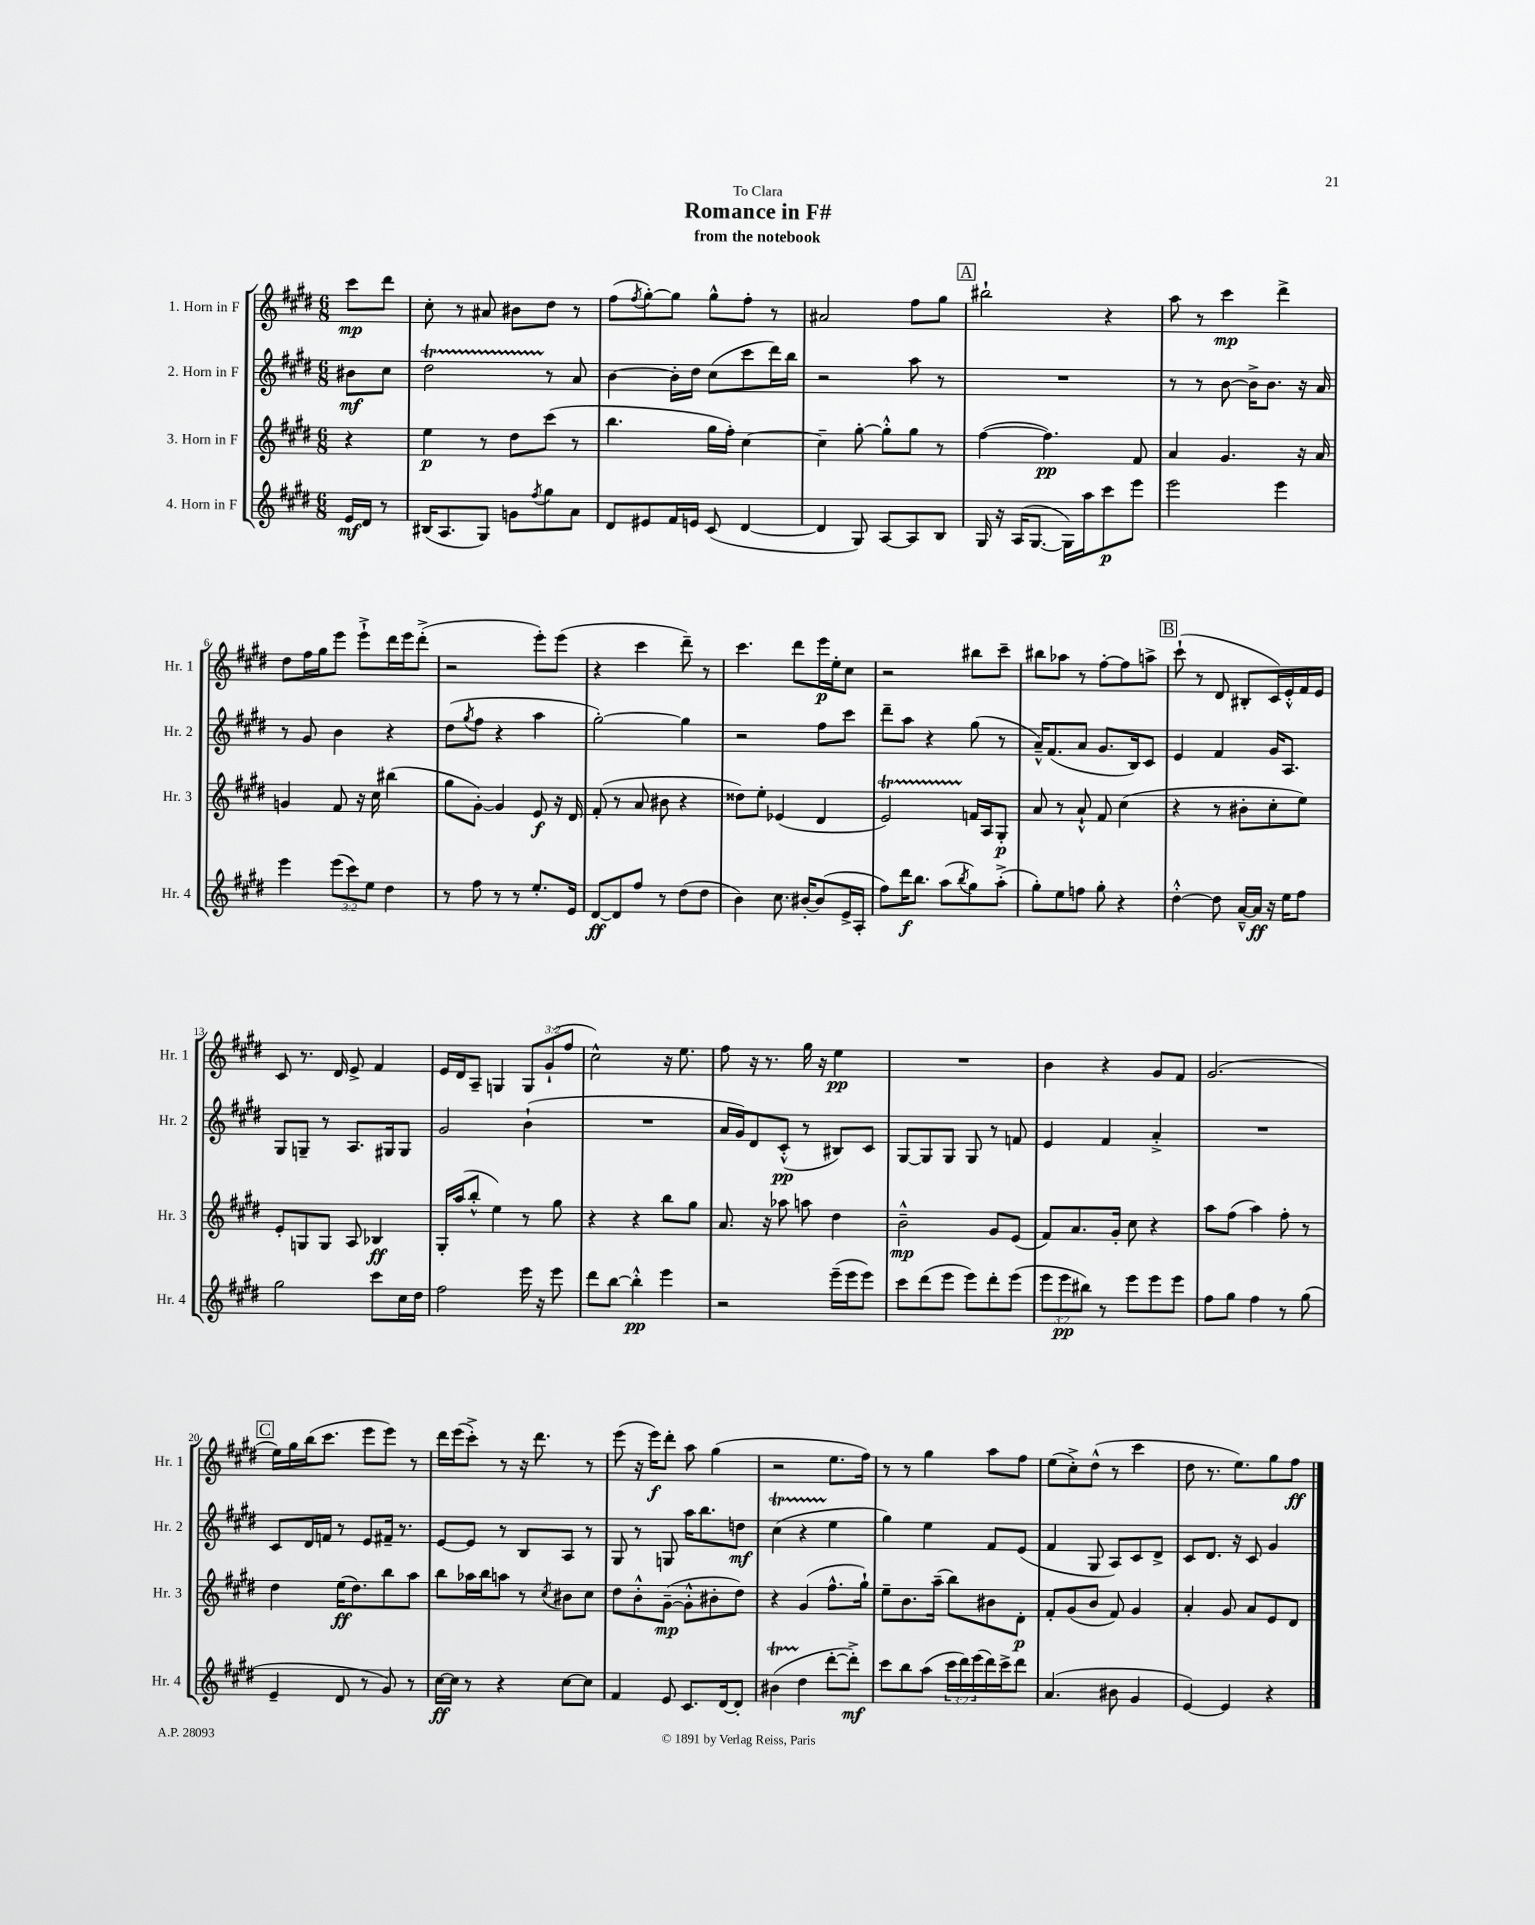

**kern	**dynam	**kern	**dynam	**kern	**dynam	**kern	**dynam
*part4	*part4	*part3	*part3	*part2	*part2	*part1	*part1
*staff4	*staff4	*staff3	*staff3	*staff2	*staff2	*staff1	*staff1
*I"4. Horn in F	*	*I"3. Horn in F	*	*I"2. Horn in F	*	*I"1. Horn in F	*
*I'Hr. 4	*	*I'Hr. 3	*	*I'Hr. 2	*	*I'Hr. 1	*
*clefG2	*	*clefG2	*	*clefG2	*	*clefG2	*
*k[f#c#g#d#]	*	*k[f#c#g#d#]	*	*k[f#c#g#d#]	*	*k[f#c#g#d#]	*
*M6/8	*	*M6/8	*	*M6/8	*	*M6/8	*
=	=	=	=	=	=	=	=
16e/LL	mf	4r	.	8b#X\L	mf	8ccc#\L	mp
16d#/JJ	.	.	.	.	.	.	.
8r	.	.	.	8cc#\J	.	8ddd#\J	.
=1	=1	=1	=1	=1	=1	=1	=1
(16B#X/KL	.	4ee\	p	2dd#t\	.	8cc#'\	.
8.A/	.	.	.	.	.	.	.
.	.	.	.	.	.	8r	.
8G#/J)	.	8r	.	.	.	8a#X/	.
8gn\L	.	8dd#\L	.	.	.	8b#X\L	.
8qff#/	.	.	.	.	.	.	.
8gg#\	.	(8ccc#\J	.	8r	.	8dd#\J	.
8a\J	.	8r	.	8a/	.	8r	.
=2	=2	=2	=2	=2	=2	=2	=2
8d#/L	.	4.bb\	.	[4b\	.	(8ff#\L	.
.	.	.	.	.	.	8qff#/	.
8e#X/	.	.	.	.	.	[8gg#'\)	.
16f#/L	.	.	.	16b'\LL]	.	8gg#\J]	.
16en/JJ	.	.	.	16dd#\JJ	.	.	.
(8c#/	.	16gg#\LL	.	(8cc#\L	.	8gg#^^\L	.
.	.	16ff#'\JJ)	.	.	.	.	.
[4d#/	.	[4cc#\	.	8ccc#\	.	8ff#'\J	.
.	.	.	.	16ddd#\L)	.	8r	.
.	.	.	.	16bb\JJ	.	.	.
=3	=3	=3	=3	=3	=3	=3	=3
4d#/]	.	4cc#~\]	.	2r	.	2a#X/	.
8G#/)	.	[8gg#'\	.	.	.	.	.
[8A/L	.	8gg#'^^\L]	.	.	.	.	.
8A/]	.	8gg#\J	.	8aa\	.	8ff#\L	.
8B/J	.	8r	.	8r	.	8gg#\J	.
!!LO:REH:place=s1:t=A
=4	=4	=4	=4	=4	=4	=4	=4
16G#/	.	([4ff#\	.	2.r	.	2bb#X`\	.
16r	.	.	.	.	.	.	.
(16A/KL	.	.	.	.	.	.	.
[8.G#/J	.	.	.	.	.	.	.
.	.	4.ff#\])	pp	.	.	.	.
16G#\LL])	.	.	.	.	.	.	.
16aa\J	.	.	.	.	.	.	.
8ccc#\	p	.	.	.	.	4r	.
8eee\J	.	8f#/	.	.	.	.	.
=5	=5	=5	=5	=5	=5	=5	=5
2eee\	.	4a/	.	8r	.	8aa\	.
.	.	.	.	8r	.	8r	.
.	.	4.g#/	.	[8b\	.	4ccc#\	mp
.	.	.	.	16b^\KL]	.	.	.
.	.	.	.	8.b\J	.	.	.
4eee\	.	.	.	.	.	4ddd#^\	.
.	.	16r	.	16r	.	.	.
.	.	16a/	.	16a/	.	.	.
!!LO:LB:g=z
=6	=6	=6	=6	=6	=6	=6	=6
4eee\	.	4gn/	.	8r	.	8dd#\L	.
.	.	.	.	8g#/	.	16ff#\L	.
.	.	.	.	.	.	16gg#\J	.
(12eee\L	.	8f#/	.	4b\	.	8eee\J	.
12ccc#\)	.	.	.	.	.	.	.
.	.	16r	.	.	.	8eee`^\L	.
12ee\J	.	.	.	.	.	.	.
.	.	16cc#\	.	.	.	.	.
4dd#\	.	(4bb#X\	.	4r	.	16ddd#\L	.
.	.	.	.	.	.	16eee\J	.
.	.	.	.	.	.	(8ddd#'^\J	.
=7	=7	=7	=7	=7	=7	=7	=7
8r	.	8gg#\L	.	(8dd#\L	.	2r	.
.	.	.	.	8qgg#/	.	.	.
8ff#\	.	[8g#'\J)	.	8ff#\J	.	.	.
8r	.	4g#/]	.	4r	.	.	.
8r	.	.	.	.	.	.	.
8.ee'/L	.	8e/	f	4aa\	.	8eee'\L)	.
.	.	16r	.	.	.	(8eee\J	.
16e/Jk	.	16d#/	.	.	.	.	.
=8	=8	=8	=8	=8	=8	=8	=8
[8d#/L	ff	(8f#'/	.	[2gg#'\)	.	4r	.
8d#/]	.	8r	.	.	.	.	.
8ff#/J	.	8a/	.	.	.	4ccc#\	.
8r	.	8b#X\	.	.	.	.	.
(8dd#\L	.	4r	.	4gg#\]	.	8ddd#~\)	.
8dd#\J	.	.	.	.	.	8r	.
=9	=9	=9	=9	=9	=9	=9	=9
4b\)	.	8dd##X\L)	.	2r	.	4.ccc#\	.
.	.	8ee'\J	.	.	.	.	.
8.cc#\	.	(4e-X/	.	.	.	.	.
.	.	.	.	.	.	8ddd#\L	.
[16b#X'/KL	.	.	.	.	.	.	.
(8b#/]	.	4d#/	.	8ff#\L	.	16eee\L	p
.	.	.	.	.	.	16ee'\J	.
16e^/L	.	.	.	8ccc#\J	.	8cc#\J	.
16A'/JJ	.	.	.	.	.	.	.
=10	=10	=10	=10	=10	=10	=10	=10
8ff#\L)	.	2eT/)	.	8ddd#~\L	.	2r	.
16ddd#\K	f	.	.	8aa\J	.	.	.
8.bb\J	.	.	.	.	.	.	.
.	.	.	.	4r	.	.	.
(8aa\L	.	.	.	.	.	.	.
8qbb/	.	.	.	.	.	.	.
8gg#\)	.	16fn/LL	.	(8gg#\	.	8bb#X\L	.
.	.	16A/J	.	.	.	.	.
(8aa'^\J	.	8G#'/J	p	8r	.	8ccc#~\J	.
=11	=11	=11	=11	=11	=11	=11	=11
8gg#'\L)	.	8a/	.	16a~^^/KL)	.	8bb#X\L	.
.	.	.	.	(8.f#/	.	.	.
8ee\	.	8r	.	.	.	8aa-X\J	.
8ffn\J	.	8a`^^/	.	8a/J	.	8r	.
8gg#'\	.	8f#/	.	8.g#/L	.	[8ff#'\L	.
4r	.	(4cc#\	.	.	.	8ff#\]	.
.	.	.	.	16B/k)	.	.	.
.	.	.	.	8c#/J	.	8aan^\J	.
!!LO:REH:place=s1:t=B
=12	=12	=12	=12	=12	=12	=12	=12
[4dd#'^^\	.	4r	.	4e/	.	(8ccc#`\	.
.	.	.	.	.	.	8r	.
8dd#\]	.	8r	.	4f#/	.	8d#/	.
[16a~^^/LL	.	8b#X'\L	.	.	.	8B#X'/L	.
16a/JJ]	ff	.	.	.	.	.	.
16r	.	8cc#'\	.	16g#/KL	.	16c#/L)	.
16ee\KL	.	.	.	8.A/J	.	16e'^^/	.
8ff#\J	.	8ee\J)	.	.	.	16f#/	.
.	.	.	.	.	.	16e/JJ	.
!!LO:LB:g=z
=13	=13	=13	=13	=13	=13	=13	=13
2gg#\	.	8e'/L	.	8G#/L	.	8c#/	.
.	.	8Gn/	.	8Gn~/J	.	8.r	.
.	.	8G/J	.	8r	.	.	.
.	.	.	.	.	.	16d#/	.
.	.	8A/	.	8.A/L	.	8e^/	.
8ccc#\L	.	4B-X/	ff	.	.	4f#/	.
.	.	.	.	16G#X/k	.	.	.
16cc#\L	.	.	.	8G#/J	.	.	.
16dd#\JJ	.	.	.	.	.	.	.
=14	=14	=14	=14	=14	=14	=14	=14
2ff#\	.	16G#'/LL	.	2g#/	.	16e/LL	.
.	.	(16aa/J	.	.	.	16d#/J	.
.	.	8bb'^^/J	.	.	.	8A~/J	.
.	.	4ee\)	.	.	.	4Gn/	.
16eee\	.	8r	.	(4b`\	.	12G/L	.
16r	.	.	.	.	.	.	.
.	.	.	.	.	.	(12g#`/	.
8eee\	.	8gg#\	.	.	.	.	.
.	.	.	.	.	.	12ff#/J	.
=15	=15	=15	=15	=15	=15	=15	=15
8ddd#\L	.	4r	.	2.r	.	2cc#^^\)	.
[8bb\J	.	.	.	.	.	.	.
4bb'^^\]	pp	4r	.	.	.	.	.
4eee\	.	8bb\L	.	.	.	16r	.
.	.	.	.	.	.	8.ee\	.
.	.	8gg#\J	.	.	.	.	.
=16	=16	=16	=16	=16	=16	=16	=16
2r	.	8.a/	.	16a/LL	.	8ff#\	.
.	.	.	.	16g#/J)	.	.	.
.	.	.	.	8d#/	.	16r	.
.	.	16r	.	.	.	8.r	.
.	.	8aa-X\	.	(8c#'^^/J	pp	.	.
.	.	8aan\	.	8r	.	16gg#\	.
.	.	.	.	.	.	16r	.
(16eee~\LL	.	4dd#\	.	8B#X/L)	.	4ee\	pp
16eee\J	.	.	.	.	.	.	.
8eee\J)	.	.	.	8c#/J	.	.	.
=17	=17	=17	=17	=17	=17	=17	=17
8ccc#\L	.	2b~^^\	mp	[8G#/L	.	2.r	.
(8ddd#\	.	.	.	8G#/]	.	.	.
8eee\J	.	.	.	8G#/J	.	.	.
8eee\L)	.	.	.	8G#/	.	.	.
8ddd#'\	.	8g#/L	.	8r	.	.	.
(8eee\J	.	(8e/J	.	8fn/	.	.	.
=18	=18	=18	=18	=18	=18	=18	=18
12eee\L	.	8f#/L)	.	4e/	.	4b\	.
12eee\	pp	.	.	.	.	.	.
.	.	8.a/	.	.	.	.	.
12bb#X\J)	.	.	.	.	.	.	.
8r	.	.	.	4f#/	.	4r	.
.	.	16g#'/Jk	.	.	.	.	.
8eee\L	.	8cc#\	.	.	.	.	.
8eee\	.	4r	.	4a'^/	.	8g#/L	.
8eee\J	.	.	.	.	.	8f#/J	.
=19	=19	=19	=19	=19	=19	=19	=19
8ff#\L	.	8aa\L	.	2.r	.	(2.g#/	.
8gg#\J	.	(8ff#\J	.	.	.	.	.
4ff#\	.	4aa\)	.	.	.	.	.
8r	.	8ff#'\	.	.	.	.	.
(8gg#\	.	8r	.	.	.	.	.
!!LO:LB:g=z
!!LO:REH:place=s1:t=C
=20	=20	=20	=20	=20	=20	=20	=20
4e~/	.	4dd#\	.	8c#/L	.	16ee\LL)	.
.	.	.	.	.	.	16gg#\	.
.	.	.	.	16d#/L	.	(16bb\J	.
.	.	.	.	16fn/JJ	.	8.ccc#\J	.
8d#/	.	(16ee\KL	ff	8r	.	.	.
.	.	8.dd#\)	.	.	.	.	.
8r	.	.	.	8e/L	.	8eee\L	.
8g#/)	.	8bb\	.	16f#X~/Jk	.	8eee\J)	.
.	.	.	.	8.r	.	.	.
8r	.	8aa\J	.	.	.	8r	.
=21	=21	=21	=21	=21	=21	=21	=21
[16cc#\LL	ff	8bb\L	.	[8e/L	.	16ddd#\LL	.
16cc#\JJ]	.	.	.	.	.	(16eee\J	.
8r	.	16aa-X\L	.	8e/J]	.	8ccc#'^\J)	.
.	.	16bb\J	.	.	.	.	.
4r	.	8aan\J	.	8r	.	8r	.
.	.	8r	.	8B/L	.	16r	.
.	.	.	.	.	.	8.ddd#\	.
.	.	8qcc#/	.	.	.	.	.
[8cc#\L	.	8b#X\L	.	8A/J	.	.	.
8cc#\J]	.	8cc#\J	.	8r	.	8r	.
=22	=22	=22	=22	=22	=22	=22	=22
4f#/	.	8dd#\L	.	8G#/	.	(8eee\	.
.	.	8b'^^\	.	8r	.	16r	.
.	.	.	.	.	.	16eee\KL)	f
8e/	.	([8g#~\J	mp	8Gn/	.	8ddd#'\J	.
8.c#/L	.	8g#'^^\L]	.	16aa\KL	.	8aa\	.
.	.	.	.	8.bb\	.	.	.
.	.	8b#X'\	.	.	.	(4gg#\	.
[16d#/k	.	.	.	.	.	.	.
8d#'/J]	.	8dd#\J)	.	8ddn\J	mf	.	.
=23	=23	=23	=23	=23	=23	=23	=23
(4b#Xt\	.	4r	.	(4cc#T\	.	2r	.
4dd#\	.	(4g#/	.	4r	.	.	.
[8ddd#'\L	.	8.ff#^^\L	.	4ee\	.	8.ee\L	.
8ddd#'^\J])	mf	.	.	.	.	.	.
.	.	16gg#`\Jk)	.	.	.	16ff#\Jk)	.
=24	=24	=24	=24	=24	=24	=24	=24
8ccc#\L	.	8ee~\L	.	4gg#\)	.	8r	.
8bb\	.	8.b\	.	.	.	8r	.
(8aa\J	.	.	.	4ee\	.	4gg#\	.
.	.	(16aa~\Jk	.	.	.	.	.
24ccc#\LL	.	8bb\L)	.	.	.	.	.
24ddd#\)	.	.	.	.	.	.	.
(24eee\	.	.	.	.	.	.	.
16ddd#\)	.	8b#X\	.	8f#/L	.	8aa\L	.
16ccc#^\J	.	.	.	.	.	.	.
8ddd#\J	.	8d#'\J	p	(8e/J	.	8ff#\J	.
=25	=25	=25	=25	=25	=25	=25	=25
(4.a/	.	8f#'/L	.	4f#/	.	(8ee\L	.
.	.	(8g#/	.	.	.	8cc#'^\)	.
.	.	8b/J	.	8G#/	.	(8dd#^^\J	.
8b#X\	.	8f#/)	.	8A/L)	.	8r	.
4g#/	.	4g#/	.	8c#/	.	4ccc#\	.
.	.	.	.	8d#^/J	.	.	.
=26	=26	=26	=26	=26	=26	=26	=26
[4e/)	.	4a'/	.	8c#/L	.	8dd#\	.
.	.	.	.	8.d#/J	.	8.r	.
4e/]	.	8g#/	.	.	.	.	.
.	.	.	.	16r	.	8.ee\L)	.
.	.	8a/L	.	8c#/	.	.	.
4r	.	8e/	.	4g#/	.	8gg#\	.
.	.	8d#/J	.	.	.	8ff#\J	ff
==	==	==	==	==	==	==	==
*-	*-	*-	*-	*-	*-	*-	*-
